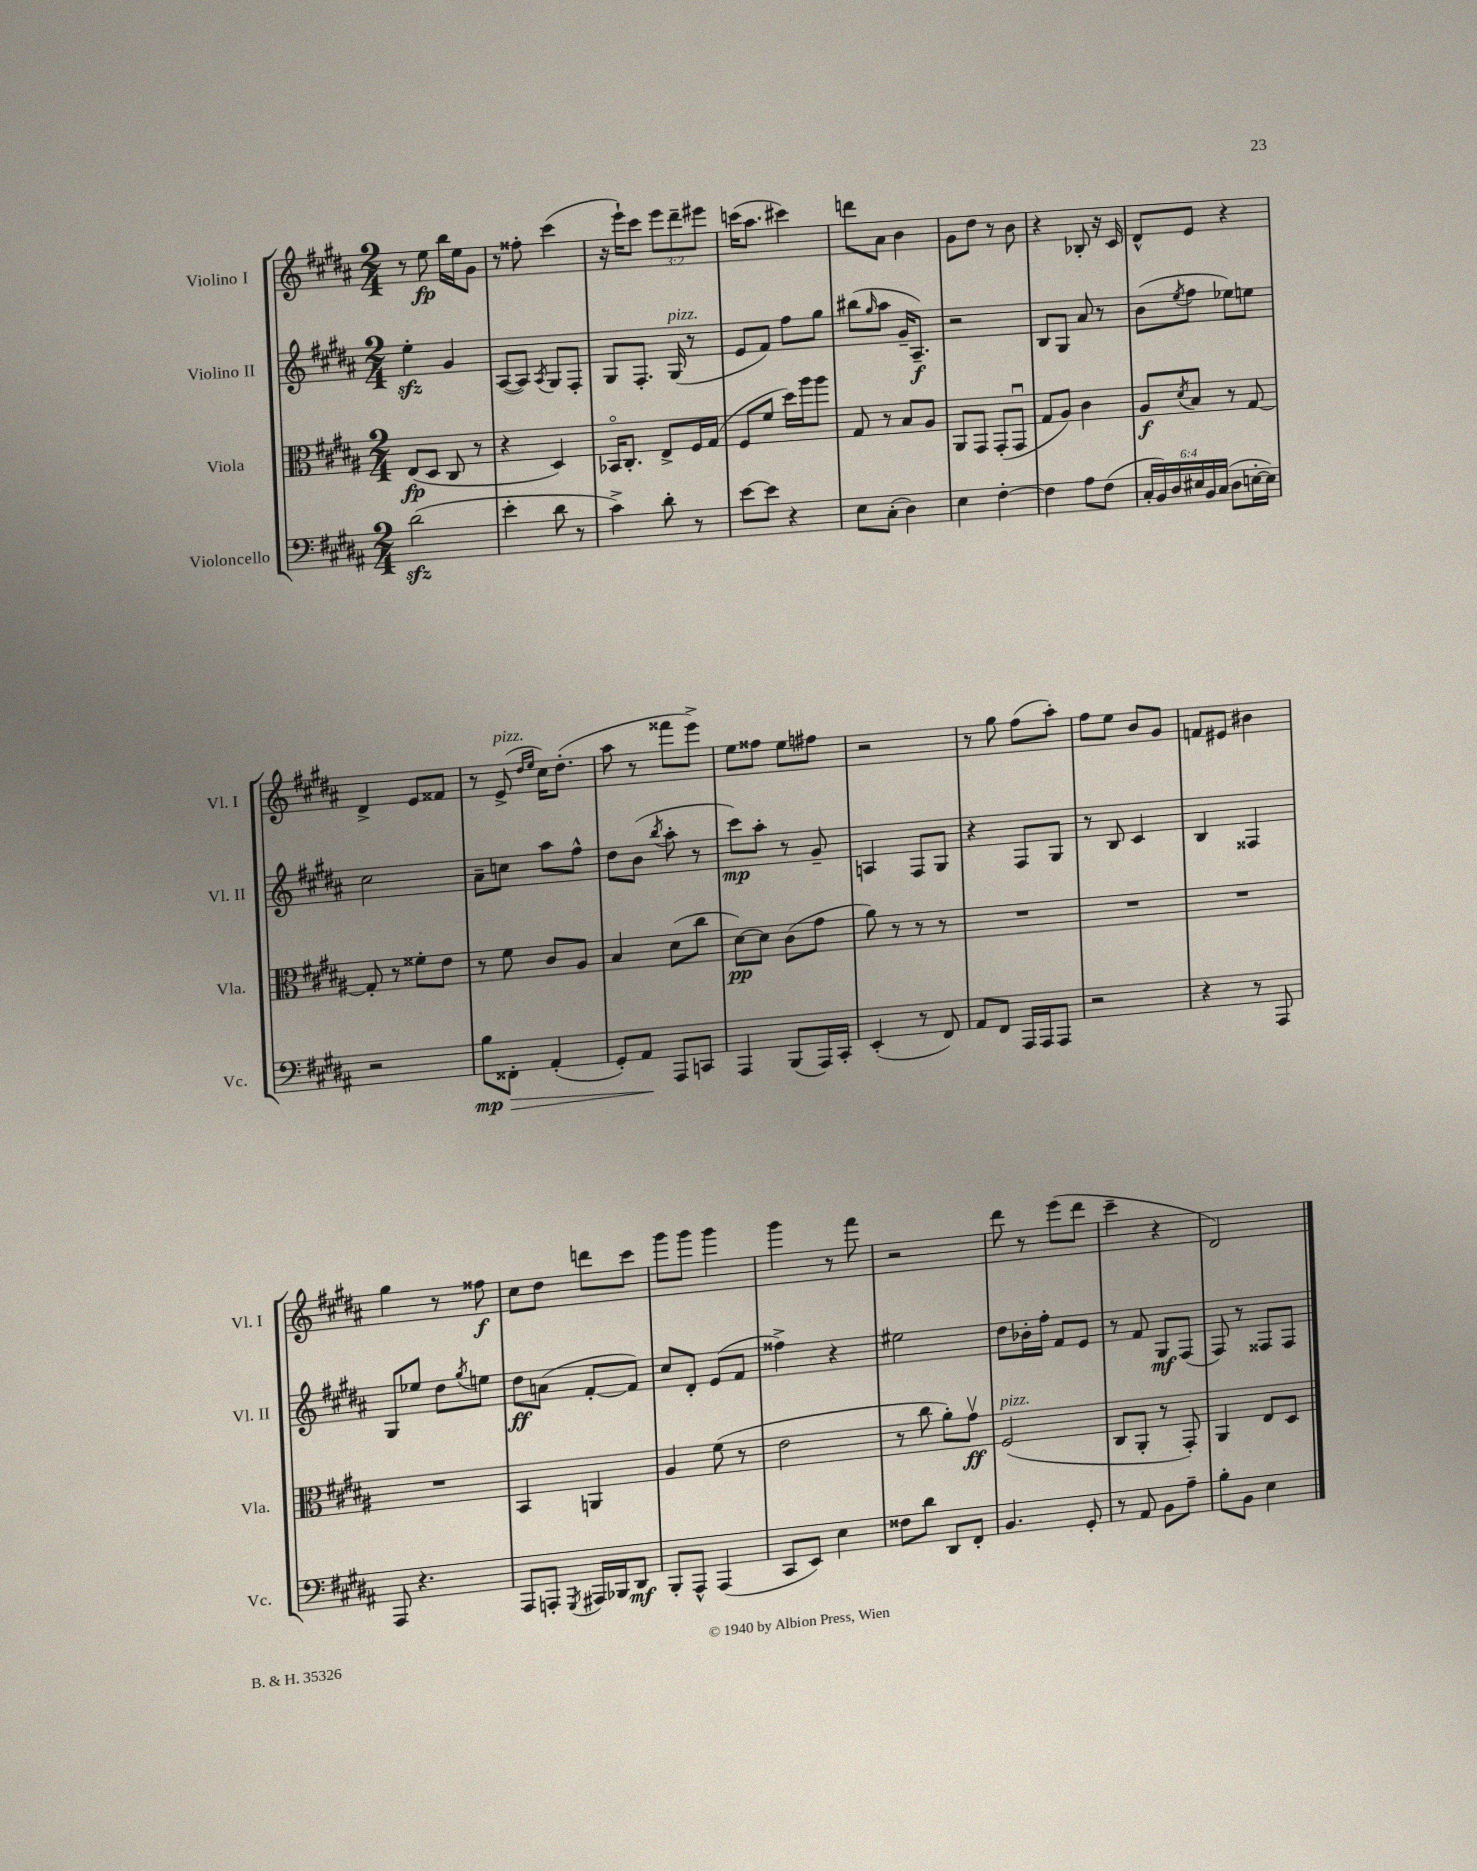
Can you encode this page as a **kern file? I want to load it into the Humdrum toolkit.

**kern	**kern	**kern	**kern
*staff4	*staff3	*staff2	*staff1
*clefF4	*clefC3	*clefG2	*clefG2
*k[f#c#g#d#a#]	*k[f#c#g#d#a#]	*k[f#c#g#d#a#]	*k[f#c#g#d#a#]
*M2/4	*M2/4	*M2/4	*M2/4
(2d#\	(8E/L	4ee'\	8r
.	8D#/J	.	8ee\
.	8C#/	4g#/	16bb\LL
.	.	.	16ee\J
.	8r	.	8g#\J
=	=	=	=
4e'\	4r	([8A#/L	8r
.	.	8A#/]J)	8ff##'\
.	.	8qA#/	.
8d#\	4D#/)	8G#/L	(4ccc#\
8r	.	8F#'/J	.
=	=	=	=
4c#^\)	16BB-o/LK	8G#/L	16r
.	8.C#'/J	.	16eee`\LK)
.	.	8.F#'/J	8ccc#\J
8d#'\	8E^/L	.	12eee\L
.	.	(16G#/	.
.	.	.	12ddd#~\
8r	16F#/L	8r	.
.	.	.	12eee#\J
.	(16G#/JJ	.	.
=	=	=	=
[8e\L	8F#/L	8e/L	(16ccc\LK
.	.	.	8.aa#\J
8e\]J	8f#/J	8f#/J)	.
4r	16dd#\LL)	8ff#\L	4ccc#\)
.	16aa#\J	.	.
.	8aa#\J	8gg#\J	.
=	=	=	=
8E\L	8G#/	(8bb#\L	8ddd\L
.	.	16qqgg#/	.
(8C#'\J	8r	8aa#\J	8a#\J
4D#\)	8B/L	16g#~/LK	4b\
.	.	8.A#~/J)	.
.	8A#/J	.	.
=	=	=	=
4E\	8AA#/L	2r	8g#\L
.	8GG#/J	.	8dd#\J
[4F#'\	(8GG#'/L	.	8r
.	8GG#u/J	.	8b\
=	=	=	=
4F#\]	8G#/L	8B/L	4r
.	8A#/J)	8G#/J	.
8A#\L	4c#\	8a#/	8B-'/
(8F#\J	.	8r	16r
.	.	.	16c#/
=	=	=	=
24C#'/LL	8A#/L	(8b\L	8d#^^/L
24BB/)	.	.	.
24D#/	.	.	.
.	8qd#/	8qee/	.
24E#/	8B/J	8ff#\J	8e/J
24BB/	.	.	.
(24C#/JJ	.	.	.
8D#\L	8r	8ee-\L)	4r
[16E'\L	[8G#/	8ee\J	.
16E\]JJ)	.	.	.
=	=	=	=
2r	8G#'/]	2cc#\	4d#^/
.	8r	.	.
.	8f##'\L	.	8e/L
.	8e\J	.	8f##/J
=	=	=	=
8B\L	8r	8a#~\L	8r
8FF##'\J	8f#\	8cc\J	(8e^/
.	.	.	16qqdd#/LL
.	.	.	16qqee/JJ
(4AA#'/	8c#/L	8aa#\L	16cc#\LK)
.	.	.	(8.dd#'\J
.	8A#/J	8ff#^^\J	.
=	=	=	=
8GG#'/L)	4B/	8dd#\L	8aa#\
8AA#/J	.	(8b\J	8r
.	.	8qbb/	.
8AAA#/L	(8d#\L	8aa#'\	8fff##\L
8CC/J	8cc#\J	8r	8eee^\J)
=	=	=	=
4AAA#/	[8d#\L)	8ccc#\L)	8ee\L
.	8d#\]J	8aa#'\J	8ff##\J
(8BBB/L	(8c#\L	8r	8ee\L
16AAA#/L)	8g#\J	8g#~/	8ff#\J
16CC#'/JJ	.	.	.
=	=	=	=
(4EE'/	8a#\)	4A/	2r
.	8r	.	.
8r	8r	8F#/L	.
8FF#/)	8r	8G#/J	.
=	=	=	=
8AA#/L	2r	4r	8r
8FF#/J	.	.	8gg#\
16AAA#/LL	.	8F#/L	(8ff#\L
16AAA#/J	.	.	.
8AAA#/J	.	8G#/J	8aa#'\J)
=	=	=	=
2r	2r	8r	8ff#\L
.	.	8B/	8ee\J
.	.	4c#/	8b/L
.	.	.	8g#/J
=	=	=	=
4r	2r	4B/	8f/L
.	.	.	8e#/J
8r	.	4F##/	4b#\
8AAA#/	.	.	.
=	=	=	=
8AAA#/	2r	8G#/L	4gg#\
4.r	.	8ee-/J	.
.	.	8dd#\L	8r
.	.	8qgg#/	.
.	.	8ee\J	8ff##\
=	=	=	=
8AAA#/L	4BB/	8dd#\L	8cc#\L
8AAA'/J	.	(8a\J	8dd#\J
8qGGG#/	.	.	.
16AAA#/LL	4AA/	[8f#'/L	8ddd\L
16BBB-/J	.	.	.
8DD#/J	.	8f#/]J)	8ccc#\J
=	=	=	=
8BBB'/L	4A#/	8cc#/L	8ggg#\L
8AAA#^^/J	.	8d#'/J	8ggg#\J
(4AAA#/	(8f#\	(8e/L	4ggg#\
.	8r	8f#/J	.
=	=	=	=
8CC#/L	2e\	4ff##^\)	4ggg#\
8EE/J)	.	.	.
4E\	.	4r	8r
.	.	.	8fff#\
=	=	=	=
8F##\L	8r	2ee#\	2r
8d#\J	8cc#\	.	.
8DD#/L	8a#'\L)	.	.
8FF#'/J	8g#v\J	.	.
=	=	=	=
4.BB/	(2F#/	8dd#\L	8ddd#\
.	.	16b-'\L	8r
.	.	16ff#'\JJ	.
.	.	8f#/L	(8eee\L
8GG#'/	.	8e/J	8ddd#\J
=	=	=	=
8r	8C#/L	8r	4ccc#~\
8AA#/	8AA#'/J	8f#/	.
8BB\L	8r	8G#/L	4r
8A#~\J	8GG#'/)	(8F#/J	.
=	=	=	=
8B'\L	4AA#/	8F#/)	2d#/)
8BB\J	.	8r	.
4E\	8E/L	8F##/L	.
.	8D#/J	8F##/J	.
==	==	==	==
*-	*-	*-	*-
